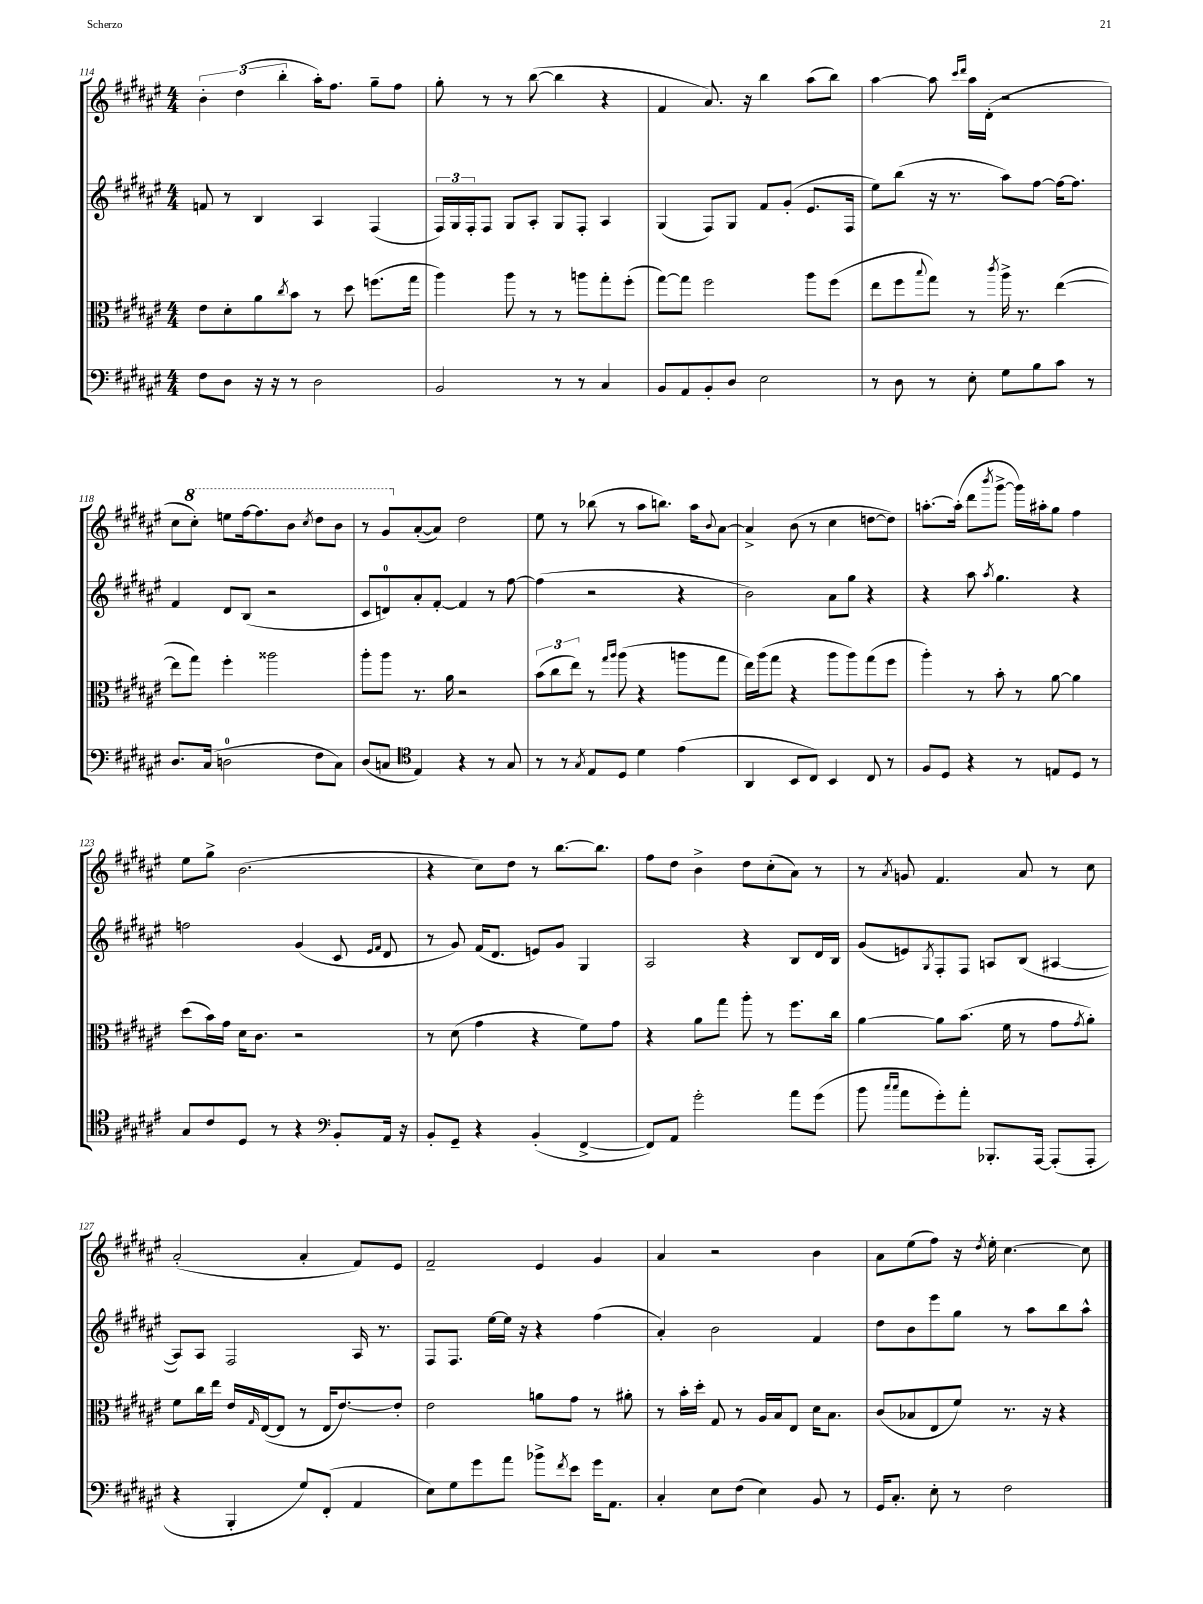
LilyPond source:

<<
\new StaffGroup <<
\new Staff = "s0" {
    \clef treble \key fis \major \numericTimeSignature \time 4/4
    \tuplet 3/2 { b'4-. dis''4( b''4-. } ais''16-.) fis''8. gis''8-- fis''8 |
    gis''8-. r8 r8 b''8~( b''4 r4 |
    fis'4 ais'8.) r16 b''4 ais''8( b''8) |
    ais''4~ ais''8 \grace { cis'''16 dis'''16 } ais''16 dis'16-.( r2 |
    cis''8 \ottava #1 cis'''8-.) e'''8 fis'''16~ fis'''8. b''8 \acciaccatura { cis'''8 } dis'''8 b''8 |
    r8 gis''8 \ottava #0 ais'8~-.( ais'8) dis''2 |
    eis''8 r8 bes''8( r8 ais''8 b''8.) ais''16 \appoggiatura { b'8 } ais'8~ |
    ais'4-> b'8( r8 cis''4 d''8~ d''8) |
    a''8.~-. a''16-.( dis'''8 \acciaccatura { b'''8 } gis'''8~-> gis'''16) ais''16-. gis''8 fis''4 |
    eis''8 gis''8-> b'2.( |
    r4 cis''8) dis''8 r8 b''8.~ b''8. |
    fis''8 dis''8 b'4-> dis''8 cis''8-.( ais'8) r8 |
    r8 \acciaccatura { ais'8 } g'8 fis'4. ais'8 r8 cis''8 |
    ais'2-.( ais'4-. fis'8) eis'8 |
    fis'2-- eis'4 gis'4 |
    ais'4 r2 b'4 |
    ais'8 eis''8( fis''8) r16 \acciaccatura { dis''8 } eis''16-. cis''4.~ cis''8 \bar "|." |
}
\new Staff = "s1" {
    \clef treble \key fis \major \numericTimeSignature \time 4/4
    f'8 r8 b4 ais4 fis4( |
    \tuplet 3/2 { fis16) gis16 fis16-. } fis8 gis8 ais8-. gis8 fis8-. ais4 |
    gis4( fis8) gis8 fis'8 gis'8-.( eis'8. fis16 |
    eis''8) b''8( r16 r8. ais''8) fis''8~ fis''16~ fis''8. |
    fis'4 dis'8 b8( r2 |
    cis'8 d'8-0) ais'8-. fis'8~-. fis'4 r8 fis''8~ |
    fis''4( r2 r4 |
    b'2) ais'8 gis''8 r4 |
    r4 ais''8 \acciaccatura { ais''8 } gis''4. r4 |
    f''2 gis'4( cis'8 \grace { eis'16 fis'16 } dis'8 |
    r8 gis'8) fis'16( dis'8. e'8) gis'8 gis4 |
    ais2 r4 b8 dis'16 b16 |
    gis'8( e'8) \acciaccatura { gis8 } fis8-. fis8 a8 b8( ais4~ |
    ais8) ais8 fis2 ais16 r8. |
    fis8 fis8. eis''16~ eis''16 r16 r4 fis''4( |
    ais'4-.) b'2 fis'4 |
    dis''8 b'8 eis'''8 gis''8 r8 ais''8 b''8 ais''8-^ \bar "|." |
}
\new Staff = "s2" {
    \clef alto \key fis \major \numericTimeSignature \time 4/4
    eis'8 dis'8-. ais'8 \acciaccatura { cis''8 } b'8 r8 dis''8 f''8.( gis''16 |
    ais''4) ais''8 r8 r8 a''8 gis''8-. fis''8-.( |
    gis''8~) gis''8 fis''2 ais''8 fis''8( |
    eis''8 fis''8 \appoggiatura { b''8 } gis''8) r8 \acciaccatura { cis'''8 } ais''16-> r8. eis''4~( |
    eis''8 gis''8) fis''4-. aisis''2 |
    ais''8-. ais''8 r8. ais'16 r2 |
    \tuplet 3/2 { b'8( cis''8 eis''8) } r8 \grace { gis''16 ais''16 } ais''8( r4 a''8 gis''8 |
    eis''16) ais''16( gis''8 r4 ais''8 ais''8) gis''8( fis''8 |
    ais''4-.) r8 b'8-. r8 ais'8~ ais'4 |
    dis''8( b'16) gis'16 dis'16 cis'8. r2 |
    r8 dis'8( gis'4 r4 fis'8) gis'8 |
    r4 ais'8 gis''8 ais''8-. r8 fis''8. cis''16 |
    ais'4~ ais'8 b'8.( fis'16 r8 gis'8 \acciaccatura { gis'8 } ais'8-.) |
    fis'8 cis''16 eis''16 eis'16 \grace { gis16 } eis16~( eis8 r8 eis16 eis'8.~) eis'8-. |
    eis'2 a'8 gis'8 r8 ais'8-. |
    r8 b'16-. dis''16-. gis8 r8 ais16 b16 eis8 dis'16 b8. |
    cis'8( bes8 eis8 fis'8) r8. r16 r4 \bar "|." |
}
\new Staff = "s3" {
    \clef bass \key fis \major \numericTimeSignature \time 4/4
    fis8 dis8 r16 r16 r8 dis2 |
    b,2 r8 r8 cis4 |
    b,8 ais,8 b,8-. dis8 eis2 |
    r8 dis8 r8 eis8-. gis8 b8 cis'8 r8 |
    dis8. cis16( d2-0 fis8 cis8) |
    dis8( c8 \clef tenor eis4) r4 r8 gis8 |
    r8 r8 \acciaccatura { gis8 } eis8 dis8 dis'4 eis'4( |
    ais,4 b,8 cis8) b,4 cis8 r8 |
    fis8 dis8 r4 r8 e8 dis8 r8 |
    gis8 cis'8 dis8 r8 r4 \clef bass b,8-. ais,16 r16 |
    b,8-. gis,8-- r4 b,4-.( fis,4~-> |
    fis,8) ais,8 gis'2-. ais'8 gis'8( |
    b'8 \grace { cis''16 cis''16 } ais'8 gis'8-.) ais'8-. bes,,8.-. ais,,16~ ais,,8-.( ais,,8-. |
    r4 b,,4-. gis8) fis,8-.( ais,4 |
    eis8) gis8 gis'8 ais'8 bes'8-> \acciaccatura { fis'8 } eis'8 gis'16 ais,8. |
    cis4-. eis8 fis8( eis4) b,8 r8 |
    gis,16 cis8.-. eis8-. r8 fis2 \bar "|." |
}
>>
>>
\layout { \context { \Score currentBarNumber = #114 } }
